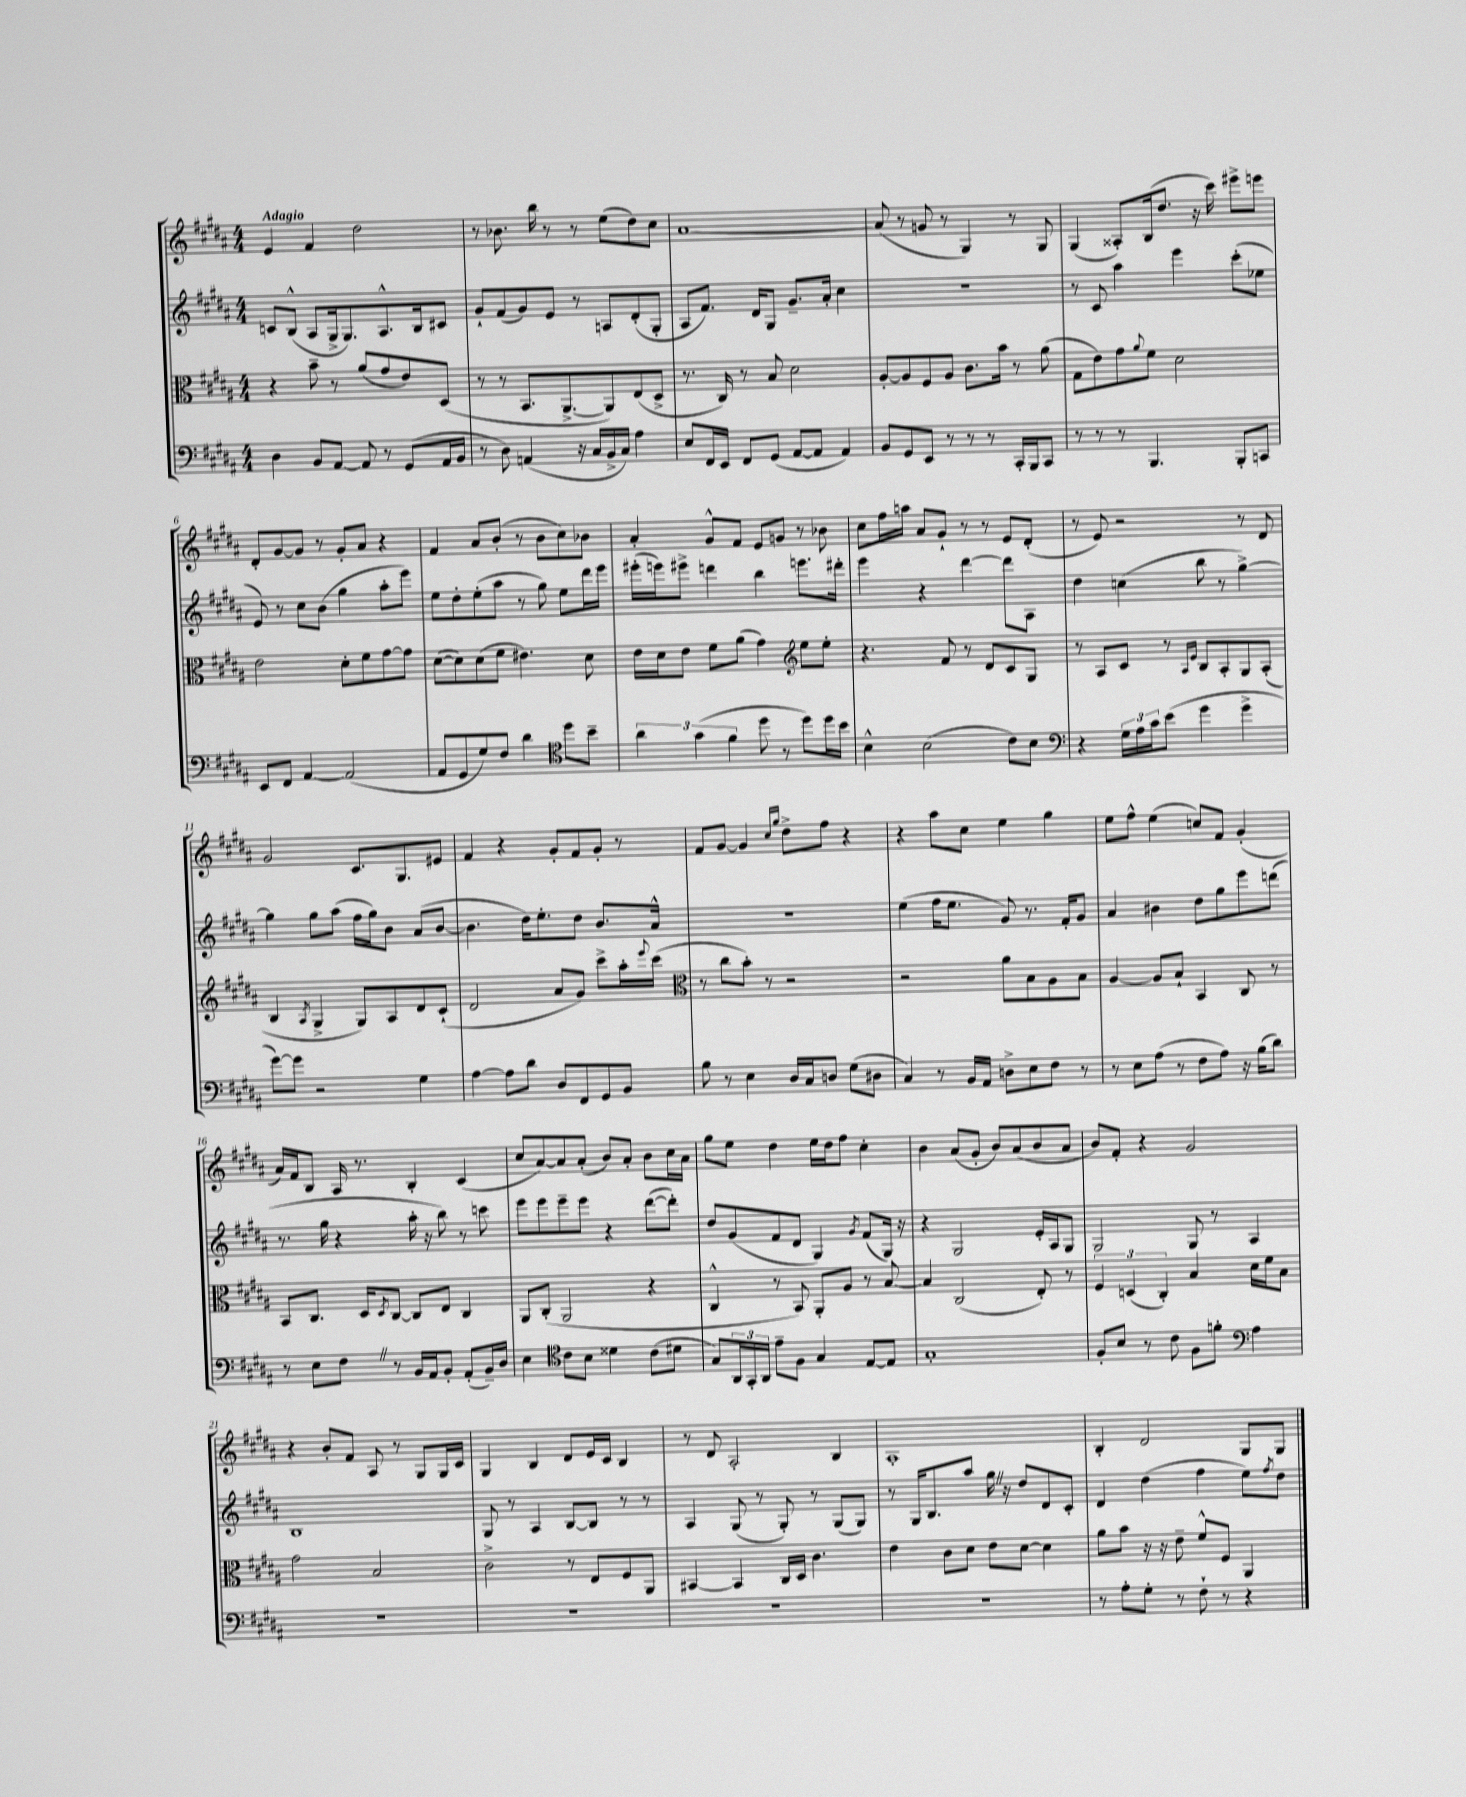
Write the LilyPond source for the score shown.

<<
\new StaffGroup <<
\new Staff = "s0" {
    \clef treble \key b \major \numericTimeSignature \time 4/4 \tempo "Adagio"
    e'4 fis'4 dis''2 |
    r8 bes'8. b''16 r8 r8 e''8( dis''8) cis''8 |
    ais'1~ |
    ais'8( r8 g'8 r8 gis4) r8 gis8 |
    gis4( aisis8-.) b16( dis''8. r16 cis'''16) eis'''8-> e'''8 |
    dis'8-. gis'8~ gis'8 r8 gis'8-. ais'8 r4 |
    fis'4 ais'8 b'8-.( r8 b'8 cis''8) bes'8 |
    ais'4-. gis'8-^ fis'8 e'8 g'8 r8 bes'8 |
    cis''8 fis''16 a''16 ais'8 gis'8-! r8 r8 e'8 dis'8-.( |
    r8 e'8) r2 r8 dis'8 |
    gis'2 cis'8. gis8. eis'8 |
    fis'4 r4 gis'8-. fis'8 gis'8-. r8 |
    fis'8 gis'8~ gis'4 \grace { cis''16 gis''16 } dis''8-> fis''8 r4 |
    r4 ais''8 cis''8 e''4 gis''4 |
    e''8 fis''8-^ e''4( c''8) fis'8 gis'4-.( |
    ais'16) fis'16 b8 ais16 r8. b4-. cis'4( |
    cis''8 ais'8~) ais'8 ais'8-.( b'8) ais'8-. b'8 cis''16 ais'16 |
    gis''8 e''8 dis''4 e''16 dis''16 fis''8 cis''4-. |
    b'4 ais'8( gis'8-. b'8) ais'8( b'8 ais'8 |
    b'8) fis'8-. r4 gis'2 |
    r4 b'8-. fis'8 ais8 r8 gis8 gis16 cis'16 |
    gis4 b4 dis'8 e'16 cis'16 b4 |
    r8 dis'8 ais2-. b4 |
    ais1-. |
    b4-. dis'2 gis8 gis8 \bar "|." |
}
\new Staff = "s1" {
    \clef treble \key b \major \numericTimeSignature \time 4/4
    c'8 b8-^( ais8 gis16-> gis8.) ais8.-^ b16 cis'8 |
    gis'8-! fis'8( gis'8) e'8 r8 a8 dis'8-.( gis8-. |
    ais8 fis'8.) dis'16 gis8 gis'8.-- ais'16-. cis''4 |
    R1 |
    r8 cis'8 ais''4 e'''4 cis'''8-.( ees''8 |
    e'8) r8 cis''8 b'8( gis''4 ais''8-. e'''8) |
    e''8 dis''8-. e''8-.( ais''8 r8 gis''8) e''8 dis'''16 e'''16 |
    eis'''16-.( e'''16) eis'''8-> d'''4 b''4 e'''8. dis'''16-. |
    e'''4 r4 dis'''4~ dis'''8 ais8 |
    dis''4 c''4( b''8 r8 gis''4~->) |
    gis''4 gis''8 ais''8( fis''16 gis''16) b'8 ais'8( b'8~ |
    b'4. dis''16) e''8.-. dis''8 b'8. ais'16-^ |
    R1 |
    e''4( fis''16 e''8. gis'8) r8. fis'16-. gis'8 |
    ais'4 bis'4 dis''8 gis''8 e'''8 d'''8( |
    r8. gis''16 r4 ais''16-. r16 b''8) r8 c'''8 |
    e'''8 e'''8 e'''8-- e'''8 r4 dis'''8~( dis'''8-.) |
    dis''8 gis'8( fis'8 dis'8 gis4) \acciaccatura { gis'8 } fis'8( gis16) r16 |
    r4 gis2 e'16-. ais16 gis8 |
    gis2 gis8 r8 ais4 |
    b1 |
    gis8 r8 ais4 b8~ b8 r8 r8 |
    ais4 gis8( r8 gis8-.) r8 gis8( gis8) |
    r8 gis16 b8. ais''8 gis''16 \once \override BreathingSign.text = \markup { \musicglyph "scripts.caesura.straight" } \breathe r16 dis''8 dis'8 cis'8-. |
    dis'4 dis''4( fis''4 e''8) \acciaccatura { fis''8 } dis''8 \bar "|." |
}
\new Staff = "s2" {
    \clef alto \key b \major \numericTimeSignature \time 4/4
    r4 b'8-- r8 ais'8( gis'8 e'8) dis8( |
    r8 r8 b,8. ais,8.~-> ais,8) e8( dis8-> |
    r8. cis16) r8 b8 dis'2 |
    ais8~-. ais8 fis8 ais8 cis'8. b'16 r8 ais'8( |
    gis8 e'8) gis'8 \appoggiatura { ais'8 } fis'8 dis'2 |
    e'2 dis'8-. fis'8 gis'8~ gis'8 |
    dis'8~( dis'8) dis'8( fis'8 eis'4.) dis'8 |
    e'16 dis'16 e'8 fis'8 ais'8( gis'4) \clef treble e''8 e''8-. |
    r4. fis'8 r8 dis'8 cis'8 gis8 |
    r8 ais8 cis'8 r8 \grace { ais16 e'16 } b8 ais8-. gis8 ais8-.( |
    b4 \acciaccatura { ais8 } gis4-> gis8) ais8 dis'8 cis'8-!( |
    dis'2 ais'8 gis'8) cis'''8-> ais''16-. \appoggiatura { e'''8 } cis'''16( |
    \clef alto r8 cis''8 b'8-.) r8 r2 |
    r2 ais'8 b8 ais8 b8 |
    ais4~ ais8 b8-! b,4 cis8 r8 |
    b,8 cis8. dis16 \acciaccatura { dis8 } cis8~ cis8 e8 cis4 |
    ais,8 cis8-.( ais,2 r4 |
    cis4-^ r8 b,8) ais,8-. ais8 r8 b8~ |
    b4 cis2( e8-.) r8 |
    \tuplet 3/2 { fis4 d4( cis4-.) } b4 dis'16 fis'16 b8 |
    gis'2 b2 |
    cis'2-> r8 e8 fis8 ais,8 |
    bis,4~ bis,4 cis16 dis16 cis'4. |
    e'4 cis'8 dis'8 e'8 dis'8~ dis'4 |
    ais'8 b'8 r16 r16 e'8-- fis'8-^ fis8 ais,4 \bar "|." |
}
\new Staff = "s3" {
    \clef bass \key b \major \numericTimeSignature \time 4/4
    dis4 b,8 ais,8~ ais,8 r8 gis,8( ais,16 b,16 |
    r8 dis8) a,4( r16 cis16 b,16-> cis16) ais4 |
    e8 fis,16 e,16 fis,8 gis,8( ais,8~ ais,8 ais,4) |
    b,8 gis,8 e,8 r8 r8 r8 cis,16-. b,,16 cis,8 |
    r8 r8 r8 b,,4. b,,8-. c,8 |
    e,8 fis,8 ais,4~ ais,2( |
    ais,8 gis,8 gis8) fis8 dis'4 \clef tenor dis''8 b'8-- |
    \tuplet 3/2 { ais'4 gis'4( fis'4 } dis''8 r8 dis''8) dis''16 b'16 |
    b4-^ b2( cis'8) b8 |
    \clef bass r4 \tuplet 3/2 { gis16 ais16 cis'16 } e'8( gis'4 gis'4-> |
    gis'8~) gis'8 r2 gis4 |
    ais4~ ais8 dis'8 dis8 fis,8 gis,8 b,8 |
    b8 r8 e4 dis16 cis16 d8 gis8( dis8 |
    cis4) r8 b,16 ais,16 d8-> e8 fis8 r8 |
    r8 e8 ais8( r8 fis8 ais8) r16 b16( dis'8) |
    r8 e8 fis8 \once \override BreathingSign.text = \markup { \musicglyph "scripts.caesura.straight" } \breathe r8 b,16 ais,16 b,8-. ais,8-.( b,16--) dis16 |
    e4 \clef tenor cis'8 b8 disis'4 cis'8( dis'8 |
    gis8) \tuplet 3/2 { ais,16 gis,16-. ais,16 } e'8-- fis8 gis4 e8~ e8 |
    gis1-. |
    fis8-. b8 r8 cis'8 fis8 f'8-. \clef bass ais4 |
    R1 |
    R1 |
    R1 |
    R1 |
    r8 ais8-. gis8-. r8 fis8-! r8 r4 \bar "|." |
}
>>
>>
